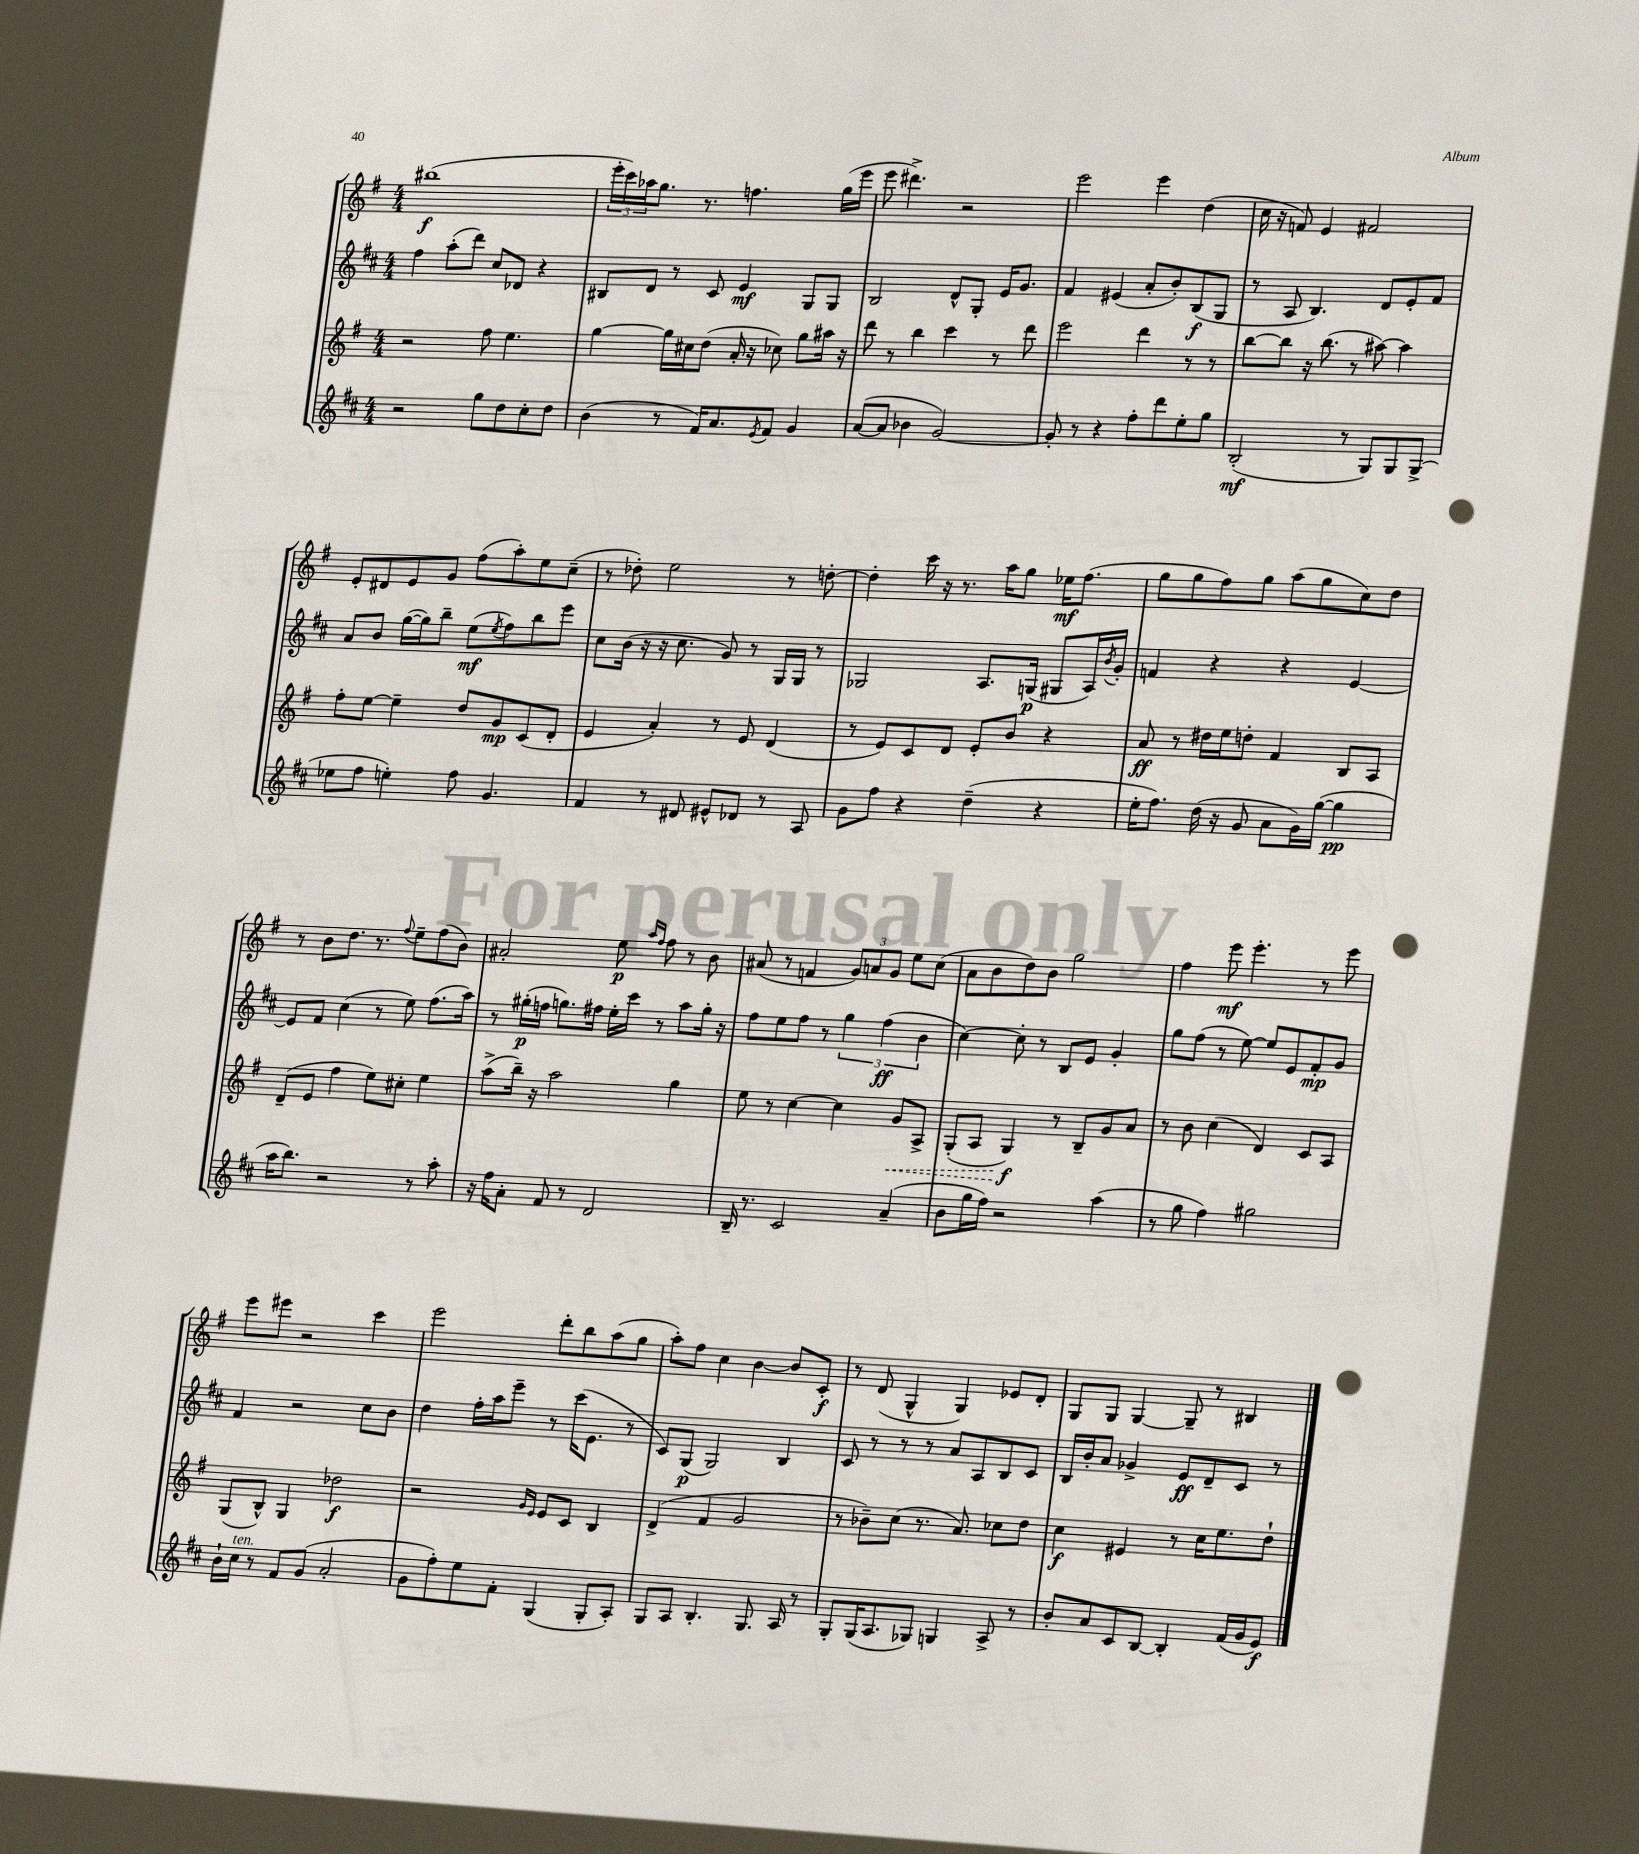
<<
\new StaffGroup <<
\new Staff = "s0" {
    \clef treble \key g \major \numericTimeSignature \time 4/4
    bis''1\f( |
    \tuplet 3/2 { e'''16-. c'''16) aes''16 } g''8. r8. f''4. g''16( e'''16 |
    e'''8 dis'''4.->) r2 |
    e'''2 e'''4 d''4( |
    c''16 r16 f'8) e'4 fis'2 |
    e'8-. dis'8 e'8 g'8 fis''8( a''8-.) e''8 c''8--( |
    r8 des''8-.) e''2 r8 d''8~-. |
    d''4-. c'''16 r16 r8. a''16 g''8 ees''16\mf fis''8.( |
    g''8 g''8 fis''8) g''8 a''8( g''8 c''8) d''8 |
    r8 b'8 d''8. r8. \appoggiatura { fis''8 } e''8-- fis''8( b'8) |
    ais'2-. e''8\p \grace { a''16 fis''16 } fis''8 r8 b'8 |
    ais'8( r8 f'4 \tuplet 3/2 { g'8) a'8 g'8 } e''8 c''8( |
    a'8 b'8 d''8) b'8 g''2 |
    fis''4 e'''8\mf e'''4.-. r8 e'''8 |
    e'''8 eis'''8 r2 c'''4 |
    e'''2 d'''8-. b''8 a''8( g''8 |
    a''8-.) fis''8 c''4 b'4~ b'8 c'8-.\f |
    r8 d'8( g4-^ g4) ees'8 d'8-. |
    g8 g8 g4~ g8-- r8 bis4 \bar "|." |
}
\new Staff = "s1" {
    \clef treble \key d \major \numericTimeSignature \time 4/4
    fis''4 a''8-.( d'''8) cis''8 des'8 r4 |
    bis8 d'8 r8 cis'8 e'4\mf g8 g8 |
    b2 d'8-^ g8-. e'16 g'8. |
    fis'4 eis'4( a'8-. b'8-.) b8\f( g8 |
    r8 a8 b4.) d'8 e'8-. fis'8 |
    a'8 b'8 g''16~( g''16) b''8-- e''8\mf( \acciaccatura { e''8 } fis''8) b''8 e'''8 |
    cis''8 b'16( r16 r16 cis''8. g'8) r8 g16 g16 r8 |
    ges2 a8. g16\p( gis8 a16) \acciaccatura { b'8 } g'16-. |
    f'4 r4 r4 e'4~ |
    e'8 fis'8 cis''4( r8 e''8) fis''8.( a''16) |
    r8 gis''16-.\p( f''16 g''8.) fis''16 e''16-. cis'''16 r8 a''8 g''16-. r16 |
    fis''8 e''8 fis''8 r8 \tuplet 3/2 { g''4 fis''4\ff( b'4 } |
    cis''4~) cis''8-. r8 b8 e'8 g'4-. |
    g''8 fis''8( r8 e''8~) e''8 e'8 fis'8-.\mp g'8 |
    fis'4 r2 cis''8 b'8 |
    d''4 fis''16-. a''16 e'''8-- r8 cis'''16( e'8. r8 |
    cis'8) g8\p( g2) b4 |
    cis'8 r8 r8 r8 a'8 a8 b8 cis'8 |
    b16 b'16-. a'8 ges'4-> e'8\ff d'8-- cis'8 r8 \bar "|." |
}
\new Staff = "s2" {
    \clef treble \key g \major \numericTimeSignature \time 4/4
    r2 fis''8 e''4. |
    g''4~ g''16 cis''16 d''8( a'16-. r16 ces''8) g''8 ais''16 r16 |
    d'''8 r8 b''4 c'''4 r8 d'''8 |
    e'''2 d'''4 r8 r8 |
    b''8~ b''8 r16 b''8.( r8 ais''8~) ais''4 |
    fis''8-. e''8~ e''4-- d''8 g'8\mp c'8( d'8-. |
    e'4 a'4-.) r8 e'8 d'4( |
    r8 e'8) c'8 d'8 e'8-. b'8 r4 |
    a'8\ff r8 dis''16 e''16 d''8-. fis'4 b8 a8 |
    d'8--( e'8 fis''4 e''8) cis''8-. e''4 |
    a''8->( b''16--) r16 a''2 g''4 |
    e''8 r8 c''4~ c''4 \once \override Hairpin.style = #'dashed-line g'8\< a8-> |
    g8-.( a8 g4\f\!) r8 b8-- g'8 a'8 |
    r8 b'8 c''4( d'4) c'8 a8 |
    g8( b8-^) g4 des''2\f |
    r2 \grace { g'16 e'16 } e'8 c'8 b4 |
    d'4->( fis'4 g'2 |
    r8 bes'8--) c''8( r8. a'8.) ces''8 d''8 |
    c''4\f eis'4 r8 c''16 e''8. d''8-! \bar "|." |
}
\new Staff = "s3" {
    \clef treble \key d \major \numericTimeSignature \time 4/4
    r2 g''8 d''8 cis''8-. d''8 |
    b'4( r8 fis'16) a'8. \acciaccatura { e'8 } fis'8 g'4 |
    a'8~( a'8 bes'4 g'2~) |
    g'8-. r8 r4 fis''8-. d'''8 e''8-. g''8 |
    b2-.\mf( r8 g8) g8 g8->( |
    ees''8 fis''8 e''4-.) fis''8 g'4. |
    fis'4 r8 dis'8 eis'8-^ des'8 r8 a8 |
    g'8 fis''8 r4 d''4--( r4 |
    e''16-. fis''8.) d''16( r16 g'8 a'8 g'16) g''16~( g''4\pp |
    a''16 b''8.) r2 r8 a''8-. |
    r16 fis''16 a'8-. fis'8 r8 d'2 |
    b16-- r8. cis'2 a'4--( |
    b'8 g''16 fis''16) r2 a''4( |
    r8 g''8 fis''4) gis''2 |
    b'16-! cis''16^\markup { \italic "ten." } r8 fis'8 g'8( a'2-. |
    g'8 fis''8-.) e''8 fis'8-. g4( g8-. a8-.) |
    g8 a8 b4.-. g8. a16 r8 |
    g8-. g16( a8. ges8) g4 a8-> r8 |
    b'8-. a'8 cis'8 b8~ b4-. fis'16( g'16 e'8\f) \bar "|." |
}
>>
>>
\layout { \context { \Score \remove "Bar_number_engraver" } }
